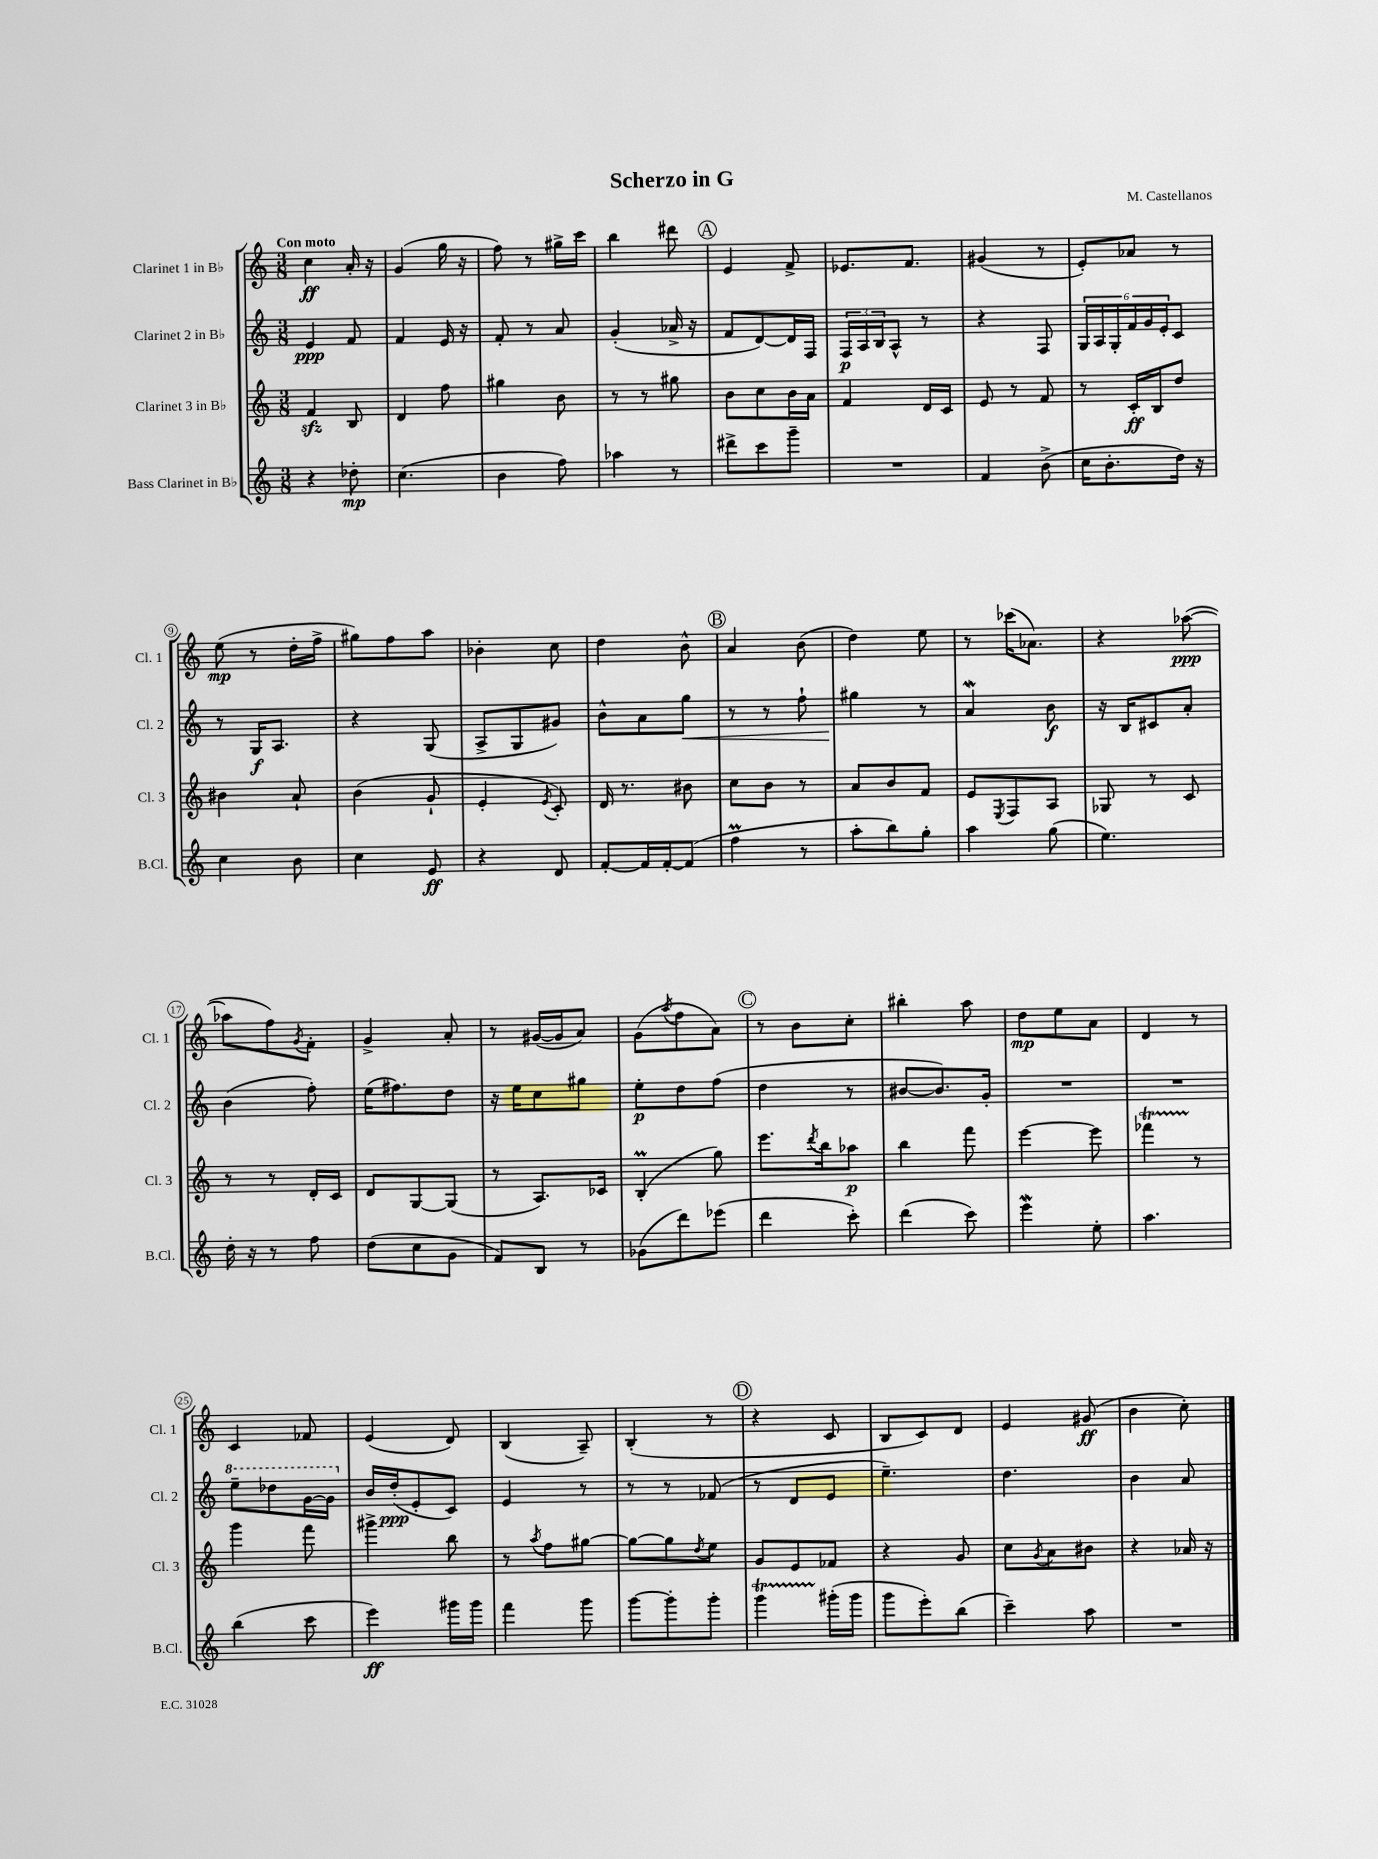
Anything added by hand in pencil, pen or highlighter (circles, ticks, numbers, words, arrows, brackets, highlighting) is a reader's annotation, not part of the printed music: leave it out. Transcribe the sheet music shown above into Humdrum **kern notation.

**kern	**kern	**kern	**kern
*staff4	*staff3	*staff2	*staff1
*clefG2	*clefG2	*clefG2	*clefG2
*k[]	*k[]	*k[]	*k[]
*M3/8	*M3/8	*M3/8	*M3/8
4r	4f	4e	4cc
8dd-'	8B	8f	16a'
.	.	.	16r
=	=	=	=
(4.cc	4d	4f	(4g
.	8ff	16e	16gg
.	.	16r	16r
=	=	=	=
4b	4gg#	8f'	8ff)
.	.	8r	8r
8ff)	8b	8a	16gg#^
.	.	.	16ccc
=	=	=	=
4aa-	8r	(4g'	4bb
.	8r	.	.
8r	8gg#	16a-^	8ddd#
.	.	16r	.
=	=	=	=
8ddd#^	8b	8f	4e
8ccc	8cc	[8d)	.
8ggg~	16b	16d]	8f^
.	16a	16F	.
=	=	=	=
4.r	4f	24F	8.e-
.	.	24A	.
.	.	24B	.
.	.	8A^^	.
.	.	.	8.f
.	16d	8r	.
.	16c	.	.
=	=	=	=
4f	8e	4r	(4g#
.	8r	.	.
(8b^	8f	8F	8r
=	=	=	=
16cc	8r	24G	8e')
.	.	24A	.
8.b'	.	.	.
.	.	24G'	.
.	16c'	24f	8a-
.	.	24g	.
.	16B	.	.
.	.	24e'	.
16dd)	8dd	8c	8r
16r	.	.	.
=	=	=	=
4cc	4b#	8r	(8ee
.	.	16G	8r
.	.	8.A	.
8b	8a`	.	16dd'
.	.	.	16ff^
=	=	=	=
4cc	(4b	4r	8gg#)
.	.	.	8ff
8e	8g`	(8G	8aa
=	=	=	=
4r	4e'	8A^	4b-'
.	.	8G	.
.	8qe	.	.
8d	8c')	8g#)	8cc
=	=	=	=
[8f'	16d	8b^^	4dd
.	8.r	.	.
16f]	.	8a	.
[16f'	.	.	.
(8f]	8b#	8gg	8b^^
=	=	=	=
4ff	8cc	8r	4a
.	8b	8r	.
8r	8r	8ff`	(8b
=	=	=	=
8aa'	8a	4gg#	4dd)
8bb)	8b	.	.
8gg'	8f	8r	8ee
=	=	=	=
4aa	8e	4a	8r
.	8qE	.	.
.	8F	.	(16ccc-
.	.	.	8.a-)
(8gg	8A	8b	.
=	=	=	=
4.ee)	8G-	16r	4r
.	.	16B	.
.	8r	8c#	.
.	8c	8a'	([8aa-
=	=	=	=
16dd'	8r	(4b	8aa-]
16r	.	.	.
8r	8r	.	8ff)
.	.	.	8qg
8ff	16d'	8ff')	8f'
.	16c	.	.
=	=	=	=
(8dd	8d	(16ee	4g^
.	.	8.ff#)	.
8cc	[8G	.	.
8g	(8G]	8dd	8a'
=	=	=	=
8f)	8r	16r	8r
.	.	16ee	.
8B	8.A)	8cc	([16g#
.	.	.	16g#]
8r	.	8gg#	8a)
.	16c-	.	.
=	=	=	=
(8g-	(4B'	8ee'	(8g
.	.	.	8qaa
8ddd)	.	8dd	8ff
(8eee-	8gg)	(8ff	8a)
=	=	=	=
4ddd	8.eee	4dd	8r
.	.	.	8b
.	8qddd	.	.
.	16bb	.	.
8ccc')	8aa-	8r	8cc'
=	=	=	=
(4ddd	4bb	[8b#	4bb#'
.	.	8.b#])	.
8ccc)	8fff	.	8aa
.	.	16g'	.
=	=	=	=
4eee	[4eee	4.r	8dd
.	.	.	8ee
8ee'	8eee]	.	8a
=	=	=	=
4.aa	4fff-	4.r	4d
.	8r	.	8r
=	=	=	=
(4bb	4ggg	8eee~	4c
.	.	8ddd-	.
8ccc	8fff	[16gg	8f-
.	.	16gg]	.
=	=	=	=
4eee)	4ggg#^	16b	(4e
.	.	(16dd'	.
.	.	8e'	.
16ggg#	8bb	8c)	8d)
16ggg#	.	.	.
=	=	=	=
4fff	8r	4e	(4B
.	8qaa	.	.
.	8ff	.	.
8ggg	[8gg#	8r	8A~)
=	=	=	=
[8ggg	8gg#_	8r	(4B'
8ggg']	8gg#]	8r	.
.	8qdd	.	.
8ggg'	8ee	(8f-	8r
=	=	=	=
4ggg	8g	8r	4r
.	8e	8d	.
(16ggg#'	8f-	8e	8c
16ggg#	.	.	.
=	=	=	=
8ggg	4r	4.ee~)	8B
8eee')	.	.	8c)
(8bb	8g	.	8d
=	=	=	=
4ccc~)	8cc	4.dd	4e
.	8qg	.	.
.	8a	.	.
8aa	8b#	.	(8g#
=	=	=	=
4.r	4r	4b	4b
.	16a-	8a	8cc')
.	16r	.	.
==	==	==	==
*-	*-	*-	*-
